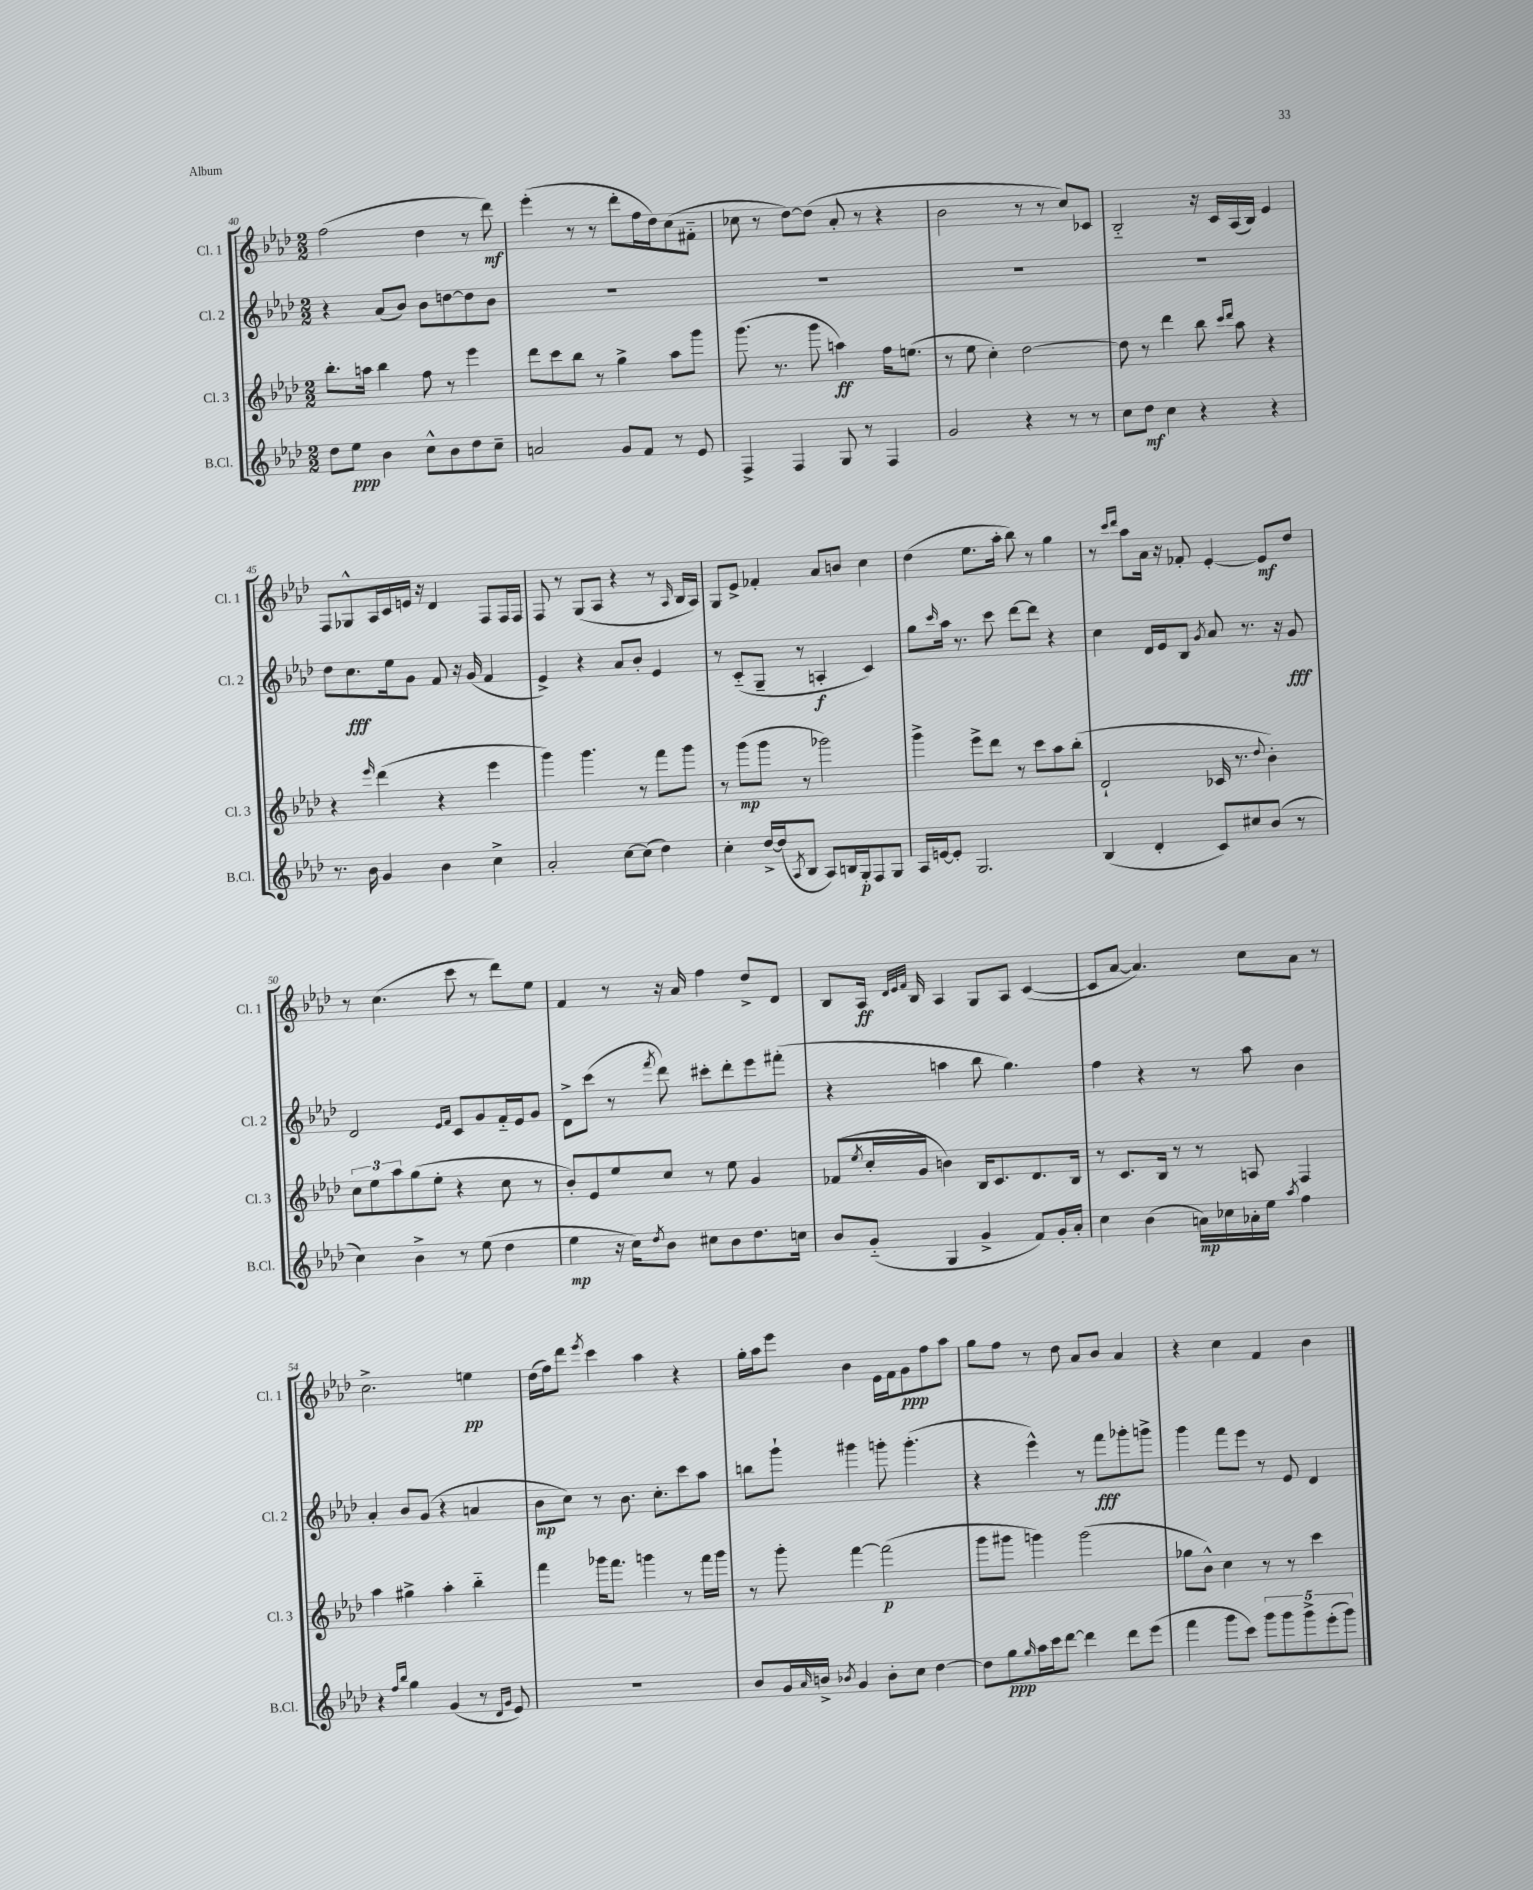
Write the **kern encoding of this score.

**kern	**kern	**kern	**kern
*staff4	*staff3	*staff2	*staff1
*clefG2	*clefG2	*clefG2	*clefG2
*k[b-e-a-d-]	*k[b-e-a-d-]	*k[b-e-a-d-]	*k[b-e-a-d-]
*M2/2	*M2/2	*M2/2	*M2/2
8dd-	8.bb-'	4r	(2ff
8ee-	.	.	.
.	16aa	.	.
4b-	4bb-	(8a-	.
.	.	8b-)	.
8cc^^	8ff	8b-	4dd-
8b-	8r	[8dd	.
8dd-	4eee-	8dd]	8r
8cc~	.	8b-	8ddd-)
=	=	=	=
2a	8ddd-	1r	(4eee-'
.	8ccc	.	.
.	8bb-	.	8r
.	8r	.	8r
8g	4gg^	.	8ddd-'
8f	.	.	16ff
.	.	.	16dd-)
8r	8aa-	.	(8cc
8e-	8ggg	.	8f#'~
=	=	=	=
4F^	(8.ggg	1r	8cc-
.	.	.	8r
.	8.r	.	.
4F	.	.	[8dd-)
.	8ggg	.	(8dd-]
8G	4aa)	.	8a-'
8r	.	.	8r
4F	16ff	.	4r
.	(8.ee	.	.
=	=	=	=
2g	8r	1r	2b-
.	8ee-	.	.
.	4cc')	.	.
4r	[2dd-	.	8r
.	.	.	8r
8r	.	.	8cc)
8r	.	.	8c-
=	=	=	=
8cc	8dd-]	1r	2B-'~
8dd-	8r	.	.
4cc	4ddd-	.	.
4r	8bb-	.	16r
.	.	.	16c
.	16qqccc	.	.
.	16qqddd-	.	.
.	8aa-	.	(16A-
.	.	.	16B-)
4r	4r	.	4e-
=	=	=	=
8.r	4r	8dd-	8F
.	.	8.cc	8G-^^
16b-	.	.	.
.	16qqeee-	.	.
4g	(4ddd-	.	16A-
.	.	16ee-	16c
.	.	8g	16e
.	.	.	16r
4b-	4r	8f	4d-
.	.	16r	.
.	.	(16g	.
4cc^	4eee-	4f	8F
.	.	.	16F
.	.	.	16F
=	=	=	=
2a-'	4ggg)	4e-^)	8F
.	.	.	8r
.	4.ggg	4r	(8G
.	.	.	8A-
[8cc	.	8a-	4r
(8cc]	8r	8b-'	.
4dd-)	8fff	4e-	8r
.	.	.	16qqA-
.	8ggg	.	16B-
.	.	.	16A-)
=	=	=	=
4cc'	8r	8r	8G
.	(8ggg	(8c'~	8e-^
[16dd-^	8ggg	8G~	4f-'
(16dd-]	.	.	.
8qA-	.	.	.
8B-	8r	8r	.
8A-)	2ggg-)	4A'	8a-
16B	.	.	8b
16G'	.	.	.
8F	.	4c)	4cc
8G	.	.	.
=	=	=	=
16A-	4ggg^	8gg	(4dd-
[16e	.	.	.
.	.	16qqccc	.
8e']	.	16aa-	.
.	.	8.r	.
2.G	8eee-^	.	8.ee-
.	8ddd-	8ccc	.
.	.	.	16aa-'
.	8r	[8ddd-	8bb-)
.	8ccc	8ddd-]	8r
.	8aa-	4r	4gg
.	(8bb-'	.	.
=	=	=	=
(4B-	2d-`	4cc	8r
.	.	.	16qqccc
.	.	.	16qqddd-
.	.	.	8aa-
4d-'	.	16d-	16a-
.	.	16e-	16r
.	.	8B-	8f-'
.	.	8qg	.
8c)	16c-	8a-	[4e-'
.	8.r	.	.
8cc#	.	8.r	.
.	8qqdd-	.	.
(8b-	4b-')	.	8e-]
.	.	16r	.
8r	.	8g	8dd-
=	=	=	=
4cc)	12cc	2d-	8r
.	12ee-	.	.
.	.	.	(4.cc
.	12aa-	.	.
4b-^	(8gg	.	.
.	8ee-'	.	.
.	.	16qqe-	.
.	.	16qqf	.
8r	4r	8c	8ccc
(8ee-	.	8g	8r
4dd-	8cc	16f'~	8ddd-)
.	.	16e-	.
.	8r	8g	8ee-
=	=	=	=
4ee-	8b-')	8d-^	4f
.	8e-	(8ccc	.
16r	8ee-	8r	8r
16cc)	.	.	.
8qdd-	.	8qfff	.
8b-	8cc	8ddd-)	16r
.	.	.	16a-
8cc#	8r	8ccc#'	4ff
8b-	8ee-	8ddd-'	.
8.dd-	4g	8eee-	8dd-^
.	.	(8fff#'	8d-
16cc	.	.	.
=	=	=	=
8b-	(8f-	4r	8B-
.	8qee-	.	.
(8g'~	16cc'	.	16A-
.	.	.	32qqd-
.	.	.	32qqe-
.	.	.	32qqf
.	16g	.	16B-
4G	4b)	4aa	4A-
4g^	16B-	8bb-	8G
.	8.c	.	.
.	.	4.gg)	8A-
8f)	8.d-	.	([4c
16g'	.	.	.
16a-'	16B-	.	.
=	=	=	=
4cc	8r	4ff	8c]
.	8.c	.	[8a-
(4b-	.	4r	4.a-])
.	16B-	.	.
.	8r	.	.
16a)	8r	8r	.
16cc-	.	.	.
16a-'	8A	8aa-	8cc
16ee-	.	.	.
8qaa-	.	.	.
4ff	4F	4b-	8a-
.	.	.	8r
=	=	=	=
4r	4aa-	4a-'	2.cc^
16qqff	.	.	.
16qqbb-	.	.	.
4gg	4gg#^	8b-	.
.	.	(8g	.
(4g	4aa-'	4r	.
8r	4bb-'~	4a	4ee
16qqd-	.	.	.
16qqg	.	.	.
8e-)	.	.	.
=	=	=	=
1r	4fff	8b-	(16dd-
.	.	.	16ff)
.	.	8cc)	8ddd-
.	.	.	8qeee-
.	16ggg-	8r	4ccc
.	8.fff	.	.
.	.	8.b-	.
.	4ggg	.	4aa-
.	.	8.cc'	.
.	8r	8ccc	4r
.	16fff	8aa-	.
.	16ggg	.	.
=	=	=	=
8b-	8r	8bb	16gg'
.	.	.	16aa-
16g	8ggg'	8ggg`	8eee-
16qqa-	.	.	.
16b^	.	.	.
8qb-	.	.	.
4g	[4fff	4ggg#	4b-
8b-'	(2fff]	8ggg'	16e-
.	.	.	16f
8cc	.	(4.ggg'	8g
[4dd-	.	.	8ff
.	.	.	8aa-
=	=	=	=
8dd-]	8ggg	4r	8gg
8gg	8ggg#	.	8ff
16qqgg	.	.	.
16aa-	4ggg)	4eee-^^)	8r
16ccc	.	.	.
[8ddd-	.	.	8dd-
4ddd-]	(2ggg	8r	8a-
.	.	8fff	8b-
8ddd-	.	8ggg-'	4a-
(8eee-	.	8ggg^	.
=	=	=	=
4fff	8gg-	4ggg	4r
.	8b-^^)	.	.
8ggg	4cc	8fff	4cc
8ccc)	.	8eee-	.
10ggg	8r	8r	4f
10ggg	.	.	.
.	8r	8e-	.
10ggg^	.	.	.
.	4ccc	4d-	4b-
(10eee-'	.	.	.
10ggg)	.	.	.
==	==	==	==
*-	*-	*-	*-
